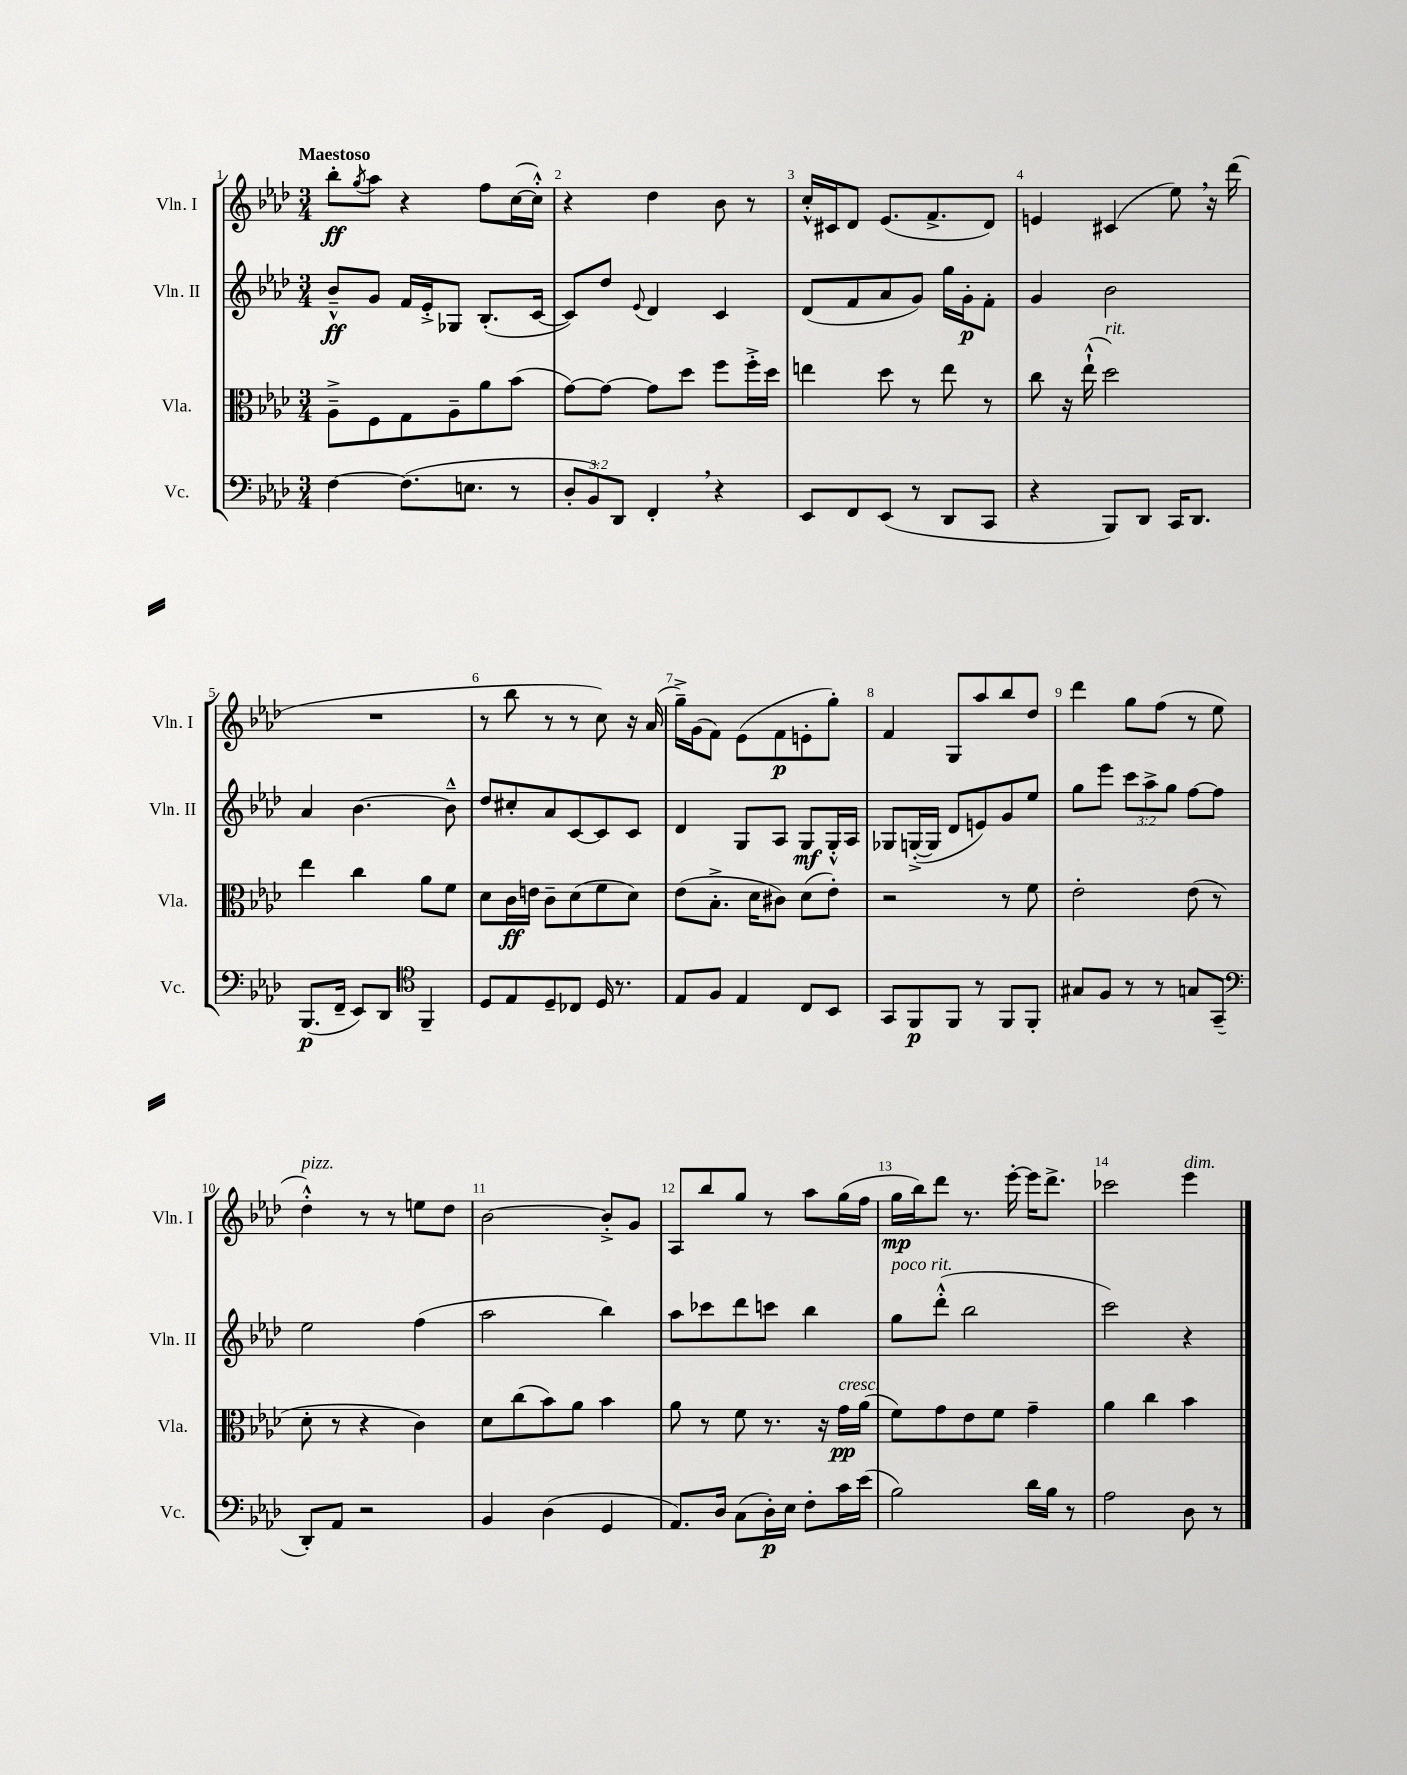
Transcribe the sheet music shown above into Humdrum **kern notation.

**kern	**kern	**kern	**kern
*staff4	*staff3	*staff2	*staff1
*clefF4	*clefC3	*clefG2	*clefG2
*k[b-e-a-d-]	*k[b-e-a-d-]	*k[b-e-a-d-]	*k[b-e-a-d-]
*M3/4	*M3/4	*M3/4	*M3/4
[4F	8A-~^	8b-~^^	8bb-'
.	.	.	8qgg
.	8F	8g	8aa-
(8.F]	8G	16f	4r
.	.	16e-'^	.
.	8A-~	8G-	.
8.E	.	.	.
.	8a-	(8.B-'	8ff
8r	(8b-	.	([16cc
.	.	[16c	16cc'^^])
=	=	=	=
12D-'	[8g)	8c])	4r
12BB-)	.	.	.
.	8g_	8dd-	.
12DD-	.	.	.
.	.	8qqe-	.
4FF'	8g]	4d-	4dd-
.	8dd-	.	.
4r	8ff	4c	8b-
.	16ff'^	.	8r
.	16dd-	.	.
=	=	=	=
8EE-	4ee	(8d-	16cc'^^
.	.	.	16c#
8FF	.	8f	8d-
(8EE-	8dd-	8a-	(8.e-
8r	8r	8g)	.
.	.	.	8.f^
8DD-	8ee	16gg	.
.	.	16g'	.
8CC	8r	8f'	8d-)
=	=	=	=
4r	8cc	4g	4e
.	16r	.	.
.	(16ee-`^^	.	.
8BBB-)	2dd-)	2b-	(4c#
8DD-	.	.	.
16CC	.	.	8ee-)
8.DD-	.	.	.
.	.	.	16r
.	.	.	(16ddd-
=	=	=	=
(8.BBB-	4ee-	4a-	2.r
16FF~	.	.	.
8EE-)	4cc	[4.b-	.
8DD-	.	.	.
*clefC4	*	*	*
4FF~	8a-	.	.
.	8f	8b-~^^]	.
=	=	=	=
8D-	8d-	8dd-	8r
8E-	16c	8cc#'	8bb-
.	16e	.	.
8D-~	8c~	8a-	8r
8C-	(8d-	[8c	8r
16D-	8f	8c]	8cc)
8.r	.	.	.
.	8d-)	8c	16r
.	.	.	(16a-
=	=	=	=
8E-	(8e-	4d-	16gg~^)
.	.	.	(16g
8F	8.B-'^	.	8f)
4E-	.	8G	(8e-
.	16d-	.	.
.	8c#)	8A-	8f
8C	(8d-	8G	8e'
8BB-	8e-')	16G'^^	8gg')
.	.	16A-	.
=	=	=	=
8GG	2r	8G-	4f
8FF	.	([16G'^	.
.	.	16G]	.
8FF	.	8d-	8G
8r	.	8e)	8aa-
8FF	8r	8g	8bb-
8FF'	8f	8ee-	8dd-
=	=	=	=
8G#	2e-'	8gg	4ddd-
8F	.	8eee-	.
8r	.	12ccc	8gg
.	.	12aa-^	.
8r	.	.	(8ff
.	.	12gg	.
8G	(8e-	[8ff	8r
(8GG~	8r	8ff]	8ee-
=	=	=	=
*clefF4	*	*	*
8DD-')	8d-'	2ee-	4dd-'^^)
8AA-	8r	.	.
2r	4r	.	8r
.	.	.	8r
.	4c)	(4ff	8ee
.	.	.	8dd-
=	=	=	=
4BB-	8d-	2aa-	[2b-
.	(8cc	.	.
(4D-	8b-)	.	.
.	8a-	.	.
4GG	4b-	4bb-)	8b-'^]
.	.	.	8g
=	=	=	=
8.AA-)	8a-	8aa-	8A-
.	8r	8ccc-	8bb-
16D-	.	.	.
(8C	8f	8ddd-	8gg
16D-')	8.r	8ccc	8r
16E-	.	.	.
8F'	.	4bb-	8aa-
.	16r	.	.
16c	16g	.	(16gg
(16e-	(16a-	.	16ff
=	=	=	=
2B-)	8f)	8gg	16gg
.	.	.	16bb-)
.	8g	(8ddd-'^^	8ddd-
.	8e-	2bb-	8.r
.	8f	.	.
.	.	.	[16eee-'
16d-	4g~	.	16eee-]
16B-	.	.	8.ddd-^
8r	.	.	.
=	=	=	=
2A-	4a-	2ccc)	2ccc-
.	4cc	.	.
8D-	4b-	4r	4eee-
8r	.	.	.
==	==	==	==
*-	*-	*-	*-
